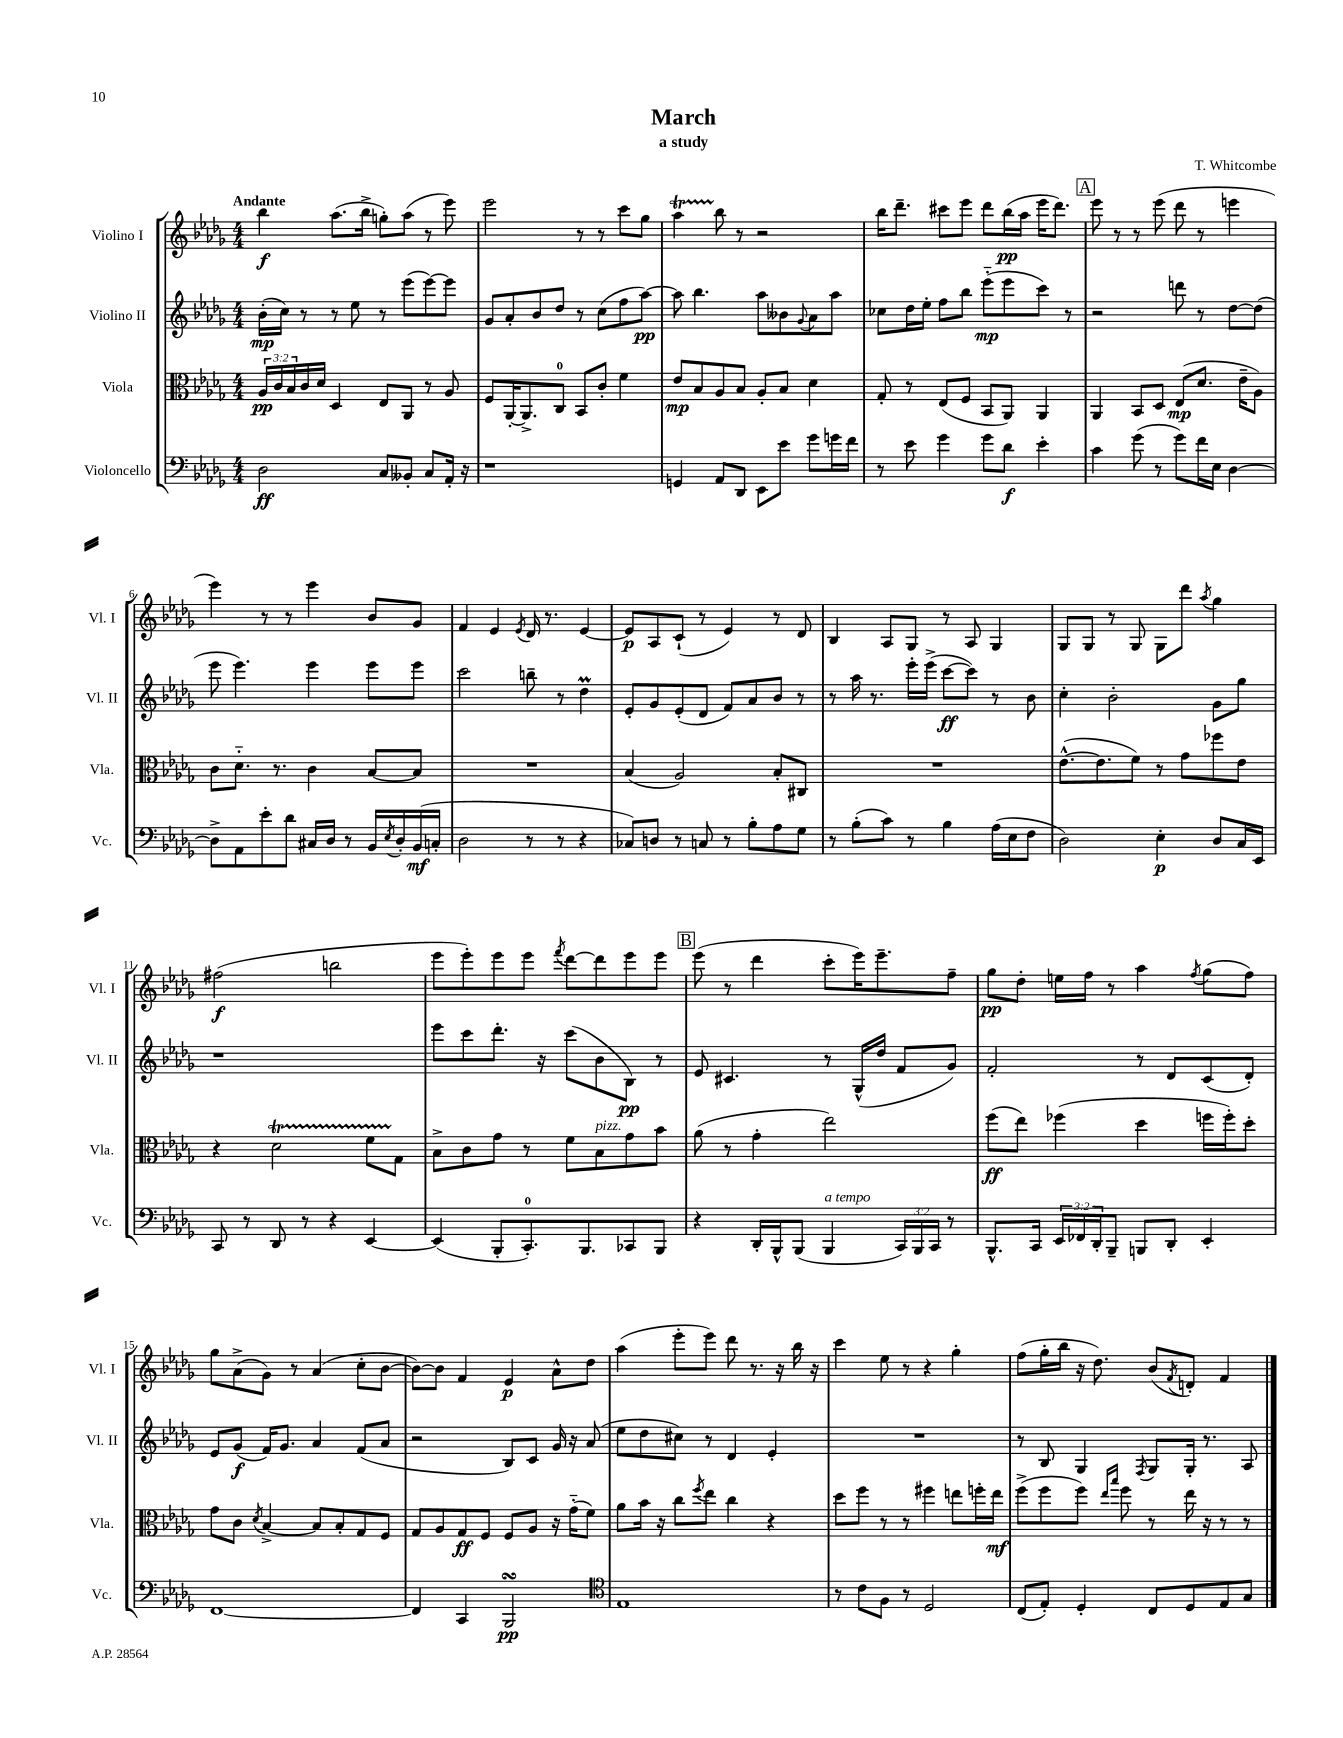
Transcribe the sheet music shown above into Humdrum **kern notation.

**kern	**dynam	**kern	**dynam	**kern	**dynam	**kern	**dynam
*part4	*part4	*part3	*part3	*part2	*part2	*part1	*part1
*staff4	*staff4	*staff3	*staff3	*staff2	*staff2	*staff1	*staff1
*I"Violoncello	*	*I"Viola	*	*I"Violino II	*	*I"Violino I	*
*I'Vc.	*	*I'Vla.	*	*I'Vl. II	*	*I'Vl. I	*
*clefF4	*	*clefC3	*	*clefG2	*	*clefG2	*
*k[b-e-a-d-g-]	*	*k[b-e-a-d-g-]	*	*k[b-e-a-d-g-]	*	*k[b-e-a-d-g-]	*
*M4/4	*	*M4/4	*	*M4/4	*	*M4/4	*
=1	=1	=1	=1	=1	=1	=1	=1
!	!	!	!	!	!	!LO:TX:a:B:t=Andante	!
2D-\	ff	24A-/LL	pp	(16b-'\LL	mp	4bb-\	f
.	.	24c/	.	.	.	.	.
.	.	.	.	16cc\JJ)	.	.	.
.	.	24B-/	.	.	.	.	.
.	.	16c/	.	8r	.	.	.
.	.	16d-/JJ	.	.	.	.	.
.	.	4D-/	.	8r	.	(8.aa-\L	.
.	.	.	.	8ee-\	.	.	.
.	.	.	.	.	.	16bb-^\Jk	.
8C/L	.	8E-/L	.	8r	.	8ggn'\L)	.
8BB--X'/J	.	8AA-/J	.	(8eee-\L	.	(8aa-\J	.
8C/L	.	8r	.	[8eee-\)	.	8r	.
16AA-'/Jk	.	8A-/	.	8eee-\J]	.	8eee-\)	.
16r	.	.	.	.	.	.	.
=2	=2	=2	=2	=2	=2	=2	=2
1r	.	8F/L	.	8g-/L	.	2eee-\	.
.	.	[16AA-'/K	.	8a-'/	.	.	.
.	.	8.AA-^/]	.	.	.	.	.
.	.	.	.	8b-/	.	.	.
.	.	8C/J	.	8dd-/J	.	.	.
.	.	8BB-/L	.	8r	.	8r	.
.	.	8c'/J	.	(8cc\L	.	8r	.
.	.	4f\	.	8ff\	.	8ccc\L	.
.	.	.	.	[8aa-\J)	pp	8gg-\J	.
=3	=3	=3	=3	=3	=3	=3	=3
4GGn/	.	8e-/L	mp	8aa-\]	.	4aa-T\	.
.	.	8B-/	.	4.bb-\	.	.	.
8AA-/L	.	8A-/	.	.	.	8bb-\	.
8DD-/J	.	8B-/J	.	.	.	8r	.
8EE-\L	.	8A-'/L	.	8aa-\L	.	2r	.
8e-\J	.	8B-/J	.	8b--X\	.	.	.
.	.	.	.	8qqg-/	.	.	.
8g-\L	.	4d-\	.	8a-\	.	.	.
16gn\L	.	.	.	8aa-\J	.	.	.
16f\JJ	.	.	.	.	.	.	.
=4	=4	=4	=4	=4	=4	=4	=4
8r	.	8G-'/	.	8cc-X\L	.	16bb-\KL	.
.	.	.	.	.	.	8.ddd-~\J	.
8e-\	.	8r	.	16dd-\L	.	.	.
.	.	.	.	16ee-'\JJ	.	.	.
4g-\	.	(8E-/L	.	8ff\L	.	8ccc#X\L	.
.	.	8F/J	.	8bb-\J	.	8eee-\J	.
8g-\L	.	8BB-/L	.	(8eee-\L	mp	8ddd-\L	.
8d-\J	f	8AA-/J)	.	8eee-\	.	(16bb-\L	pp
.	.	.	.	.	.	16aa-\JJ	.
4e-'\	.	4AA-/	.	8ccc\J)	.	16eee-\KL	.
.	.	.	.	.	.	8.ddd-\J)	.
.	.	.	.	8r	.	.	.
!!LO:REH:place=s1:t=A
=5	=5	=5	=5	=5	=5	=5	=5
4c\	.	4AA-/	.	2r	.	8eee-\	.
.	.	.	.	.	.	8r	.
(8g-\	.	8BB-/L	.	.	.	8r	.
8r	.	8D-/J	.	.	.	(8eee-\	.
8g-\L)	.	(8E-/L	mp	8dddn\	.	8ddd-\	.
16f\L	.	8.d-/J	.	8r	.	8r	.
16E-\JJ	.	.	.	.	.	.	.
[4D-\	.	.	.	[8dd-\L	.	4eeen\	.
.	.	16e-~\KL	.	.	.	.	.
.	.	8A-\J)	.	(8dd-\J]	.	.	.
!!LO:LB:g=z
=6	=6	=6	=6	=6	=6	=6	=6
8D-^\L]	.	8c\L	.	8eee-\	.	4eee-\)	.
8AA-\	.	8.d-\J	.	4.eee-\)	.	.	.
8e-'\	.	.	.	.	.	8r	.
.	.	8.r	.	.	.	.	.
8d-\J	.	.	.	.	.	8r	.
16C#X/LL	.	4c\	.	4eee-\	.	4eee-\	.
16D-/JJ	.	.	.	.	.	.	.
8r	.	.	.	.	.	.	.
16BB-/LL	.	[8B-/L	.	8eee-\L	.	8b-/L	.
8qE-/	.	.	.	.	.	.	.
16D-'/	.	.	.	.	.	.	.
(16BB-/	mf	8B-/J]	.	8eee-\J	.	8g-/J	.
16Cn'/JJ	.	.	.	.	.	.	.
=7	=7	=7	=7	=7	=7	=7	=7
2D-\	.	1r	.	2ccc\	.	4f/	.
.	.	.	.	.	.	4e-/	.
.	.	.	.	.	.	8qe-/	.
8r	.	.	.	8bbn~\	.	16d-/	.
.	.	.	.	.	.	8.r	.
8r	.	.	.	8r	.	.	.
4r	.	.	.	4dd-M\	.	[4e-/	.
=8	=8	=8	=8	=8	=8	=8	=8
8C-X/L)	.	(4B-/	.	8e-'/L	.	8e-/L]	p
8Dn/J	.	.	.	8g-/	.	8A-/	.
8r	.	2A-/)	.	(8e-'/	.	(8c`/J	.
8Cn/	.	.	.	8d-/J	.	8r	.
8r	.	.	.	8f/L)	.	4e-/)	.
8B-'\L	.	.	.	8a-/	.	.	.
8A-\	.	8B-'/L	.	8b-/J	.	8r	.
8G-\J	.	8C#X/J	.	8r	.	8d-/	.
=9	=9	=9	=9	=9	=9	=9	=9
8r	.	1r	.	8r	.	4B-/	.
(8B-'\L	.	.	.	16aa-\	.	.	.
.	.	.	.	8.r	.	.	.
8c\J)	.	.	.	.	.	8A-/L	.
8r	.	.	.	16eee-'\LL	.	8G-/J	.
.	.	.	.	(16eee-^\JJ	.	.	.
4B-\	.	.	.	[8ccc\L	ff	8r	.
.	.	.	.	8ccc\J])	.	8A-/	.
(16A-\LL	.	.	.	8r	.	4G-/	.
16E-\J	.	.	.	.	.	.	.
8F\J	.	.	.	8b-\	.	.	.
=10	=10	=10	=10	=10	=10	=10	=10
2D-\)	.	([8.e-^^\L	.	4cc'\	.	8G-/L	.
.	.	.	.	.	.	8G-/J	.
.	.	8.e-\]	.	.	.	.	.
.	.	.	.	2b-'\	.	8r	.
.	.	8f\J)	.	.	.	8G-/	.
4E-'\	p	8r	.	.	.	8G-\L	.
.	.	8g-\L	.	.	.	8ddd-\J	.
.	.	.	.	.	.	8qaa-/	.
8D-/L	.	8ff-X\	.	8g-\L	.	4gg-\	.
16C/L	.	8e-\J	.	8gg-\J	.	.	.
16EE-/JJ	.	.	.	.	.	.	.
!!LO:LB:g=z
=11	=11	=11	=11	=11	=11	=11	=11
8CC/	.	4r	.	1r	.	(2ff#X\	f
8r	.	.	.	.	.	.	.
8DD-/	.	2d-T\	.	.	.	.	.
8r	.	.	.	.	.	.	.
4r	.	.	.	.	.	2bbn\	.
[4EE-/	.	8fTTT\L	.	.	.	.	.
.	.	8G-\J	.	.	.	.	.
=12	=12	=12	=12	=12	=12	=12	=12
(4EE-/]	.	8B-^\L	.	8eee-\L	.	8eee-\L	.
.	.	8c\	.	8ccc\	.	8eee-'\)	.
8BBB-'/L	.	8g-\J	.	8.ddd-'\J	.	8eee-\	.
8.CC'/)	.	8r	.	.	.	8eee-\J	.
.	.	.	.	16r	.	.	.
.	.	.	.	.	.	8qfff/	.
.	.	8f\L	.	(8ccc\L	.	[8ddd-\L	.
8.BBB-/	.	.	.	.	.	.	.
!	!	!LO:TX:a:i:t=pizz.	!	!	!	!	!
.	.	8B-\	.	8b-\	.	8ddd-\]	.
8CC-X/	.	8g-\	.	8B-\J)	pp	8eee-\	.
8BBB-/J	.	8b-\J	.	8r	.	8eee-\J	.
!!LO:REH:place=s1:t=B
=13	=13	=13	=13	=13	=13	=13	=13
4r	.	(8a-\	.	8e-/	.	(8eee-\	.
.	.	8r	.	4.c#X/	.	8r	.
16DD-'/LL	.	4g-'\	.	.	.	4ddd-\	.
16BBB-^^/J	.	.	.	.	.	.	.
(8BBB-/J	.	.	.	.	.	.	.
!LO:TX:a:i:t=a tempo	!	!	!	!	!	!	!
4BBB-/	.	2ee-\)	.	8r	.	8ccc'\L	.
.	.	.	.	(16G-^^/LL	.	16eee-\K)	.
.	.	.	.	16dd-/JJ	.	8.eee-~\	.
24CC/LL)	.	.	.	8f/L	.	.	.
24BBB-/	.	.	.	.	.	.	.
24CC/JJ	.	.	.	.	.	.	.
8r	.	.	.	8g-/J)	.	8ff~\J	.
=14	=14	=14	=14	=14	=14	=14	=14
8.BBB-^^/L	.	(8ff\L	ff	2f'/	.	8gg-\L	pp
.	.	8ee-\J)	.	.	.	8dd-'\J	.
16CC/Jk	.	.	.	.	.	.	.
24EE-/LL	.	(4ff-X\	.	.	.	16een\LL	.
24FF-X/	.	.	.	.	.	.	.
.	.	.	.	.	.	16ff\JJ	.
24DD-'/J	.	.	.	.	.	.	.
8BBB-~/J	.	.	.	.	.	8r	.
8BBBn/L	.	4dd-\	.	8r	.	4aa-\	.
8DD-'/J	.	.	.	8d-/L	.	.	.
.	.	.	.	.	.	8qff/	.
4EE-'/	.	16ffn\LL	.	(8c/	.	(8gg-\L	.
.	.	16ff'\J)	.	.	.	.	.
.	.	8dd-'\J	.	8d-'/J)	.	8ff\J)	.
!!LO:LB:g=z
=15	=15	=15	=15	=15	=15	=15	=15
[1FF	.	8g-\L	.	8e-/L	.	8gg-\L	.
.	.	8c\J	.	(8g-/J	f	(8a-^\	.
.	.	8qd-/	.	.	.	.	.
.	.	[4B-^/	.	16f/KL)	.	8g-\J)	.
.	.	.	.	8.g-/J	.	.	.
.	.	.	.	.	.	8r	.
.	.	8B-/L]	.	4a-/	.	(4a-/	.
.	.	8B-'/	.	.	.	.	.
.	.	8G-/	.	(8f/L	.	8cc'\L	.
.	.	8F/J	.	8a-/J	.	[8b-\J	.
=16	=16	=16	=16	=16	=16	=16	=16
4FF/]	.	8G-/L	.	2r	.	8b-\L_)	.
.	.	8A-/	.	.	.	8b-\J]	.
4CC/	.	8G-/	ff	.	.	4f/	.
.	.	8F/J	.	.	.	.	.
2BBB-sSSS/	pp	8F/L	.	8B-/L)	.	4e-/	p
.	.	8A-/J	.	8c/J	.	.	.
.	.	16r	.	16g-/	.	8a-^^\L	.
.	.	(16g-\KL	.	16r	.	.	.
.	.	8f\J)	.	(8a-/	.	8dd-\J	.
=17	=17	=17	=17	=17	=17	=17	=17
*clefC4	*	*	*	*	*	*	*
1E-	.	8a-\L	.	8ee-\L	.	(4aa-\	.
.	.	16b-\Jk	.	8dd-\	.	.	.
.	.	16r	.	.	.	.	.
.	.	8cc\L	.	8cc#X\J)	.	8eee-'\L	.
.	.	8qff/	.	.	.	.	.
.	.	8ee-\J	.	8r	.	8eee-\J)	.
.	.	4cc\	.	4d-/	.	8ddd-\	.
.	.	.	.	.	.	8.r	.
.	.	4r	.	4e-'/	.	.	.
.	.	.	.	.	.	16r	.
.	.	.	.	.	.	16bb-\	.
.	.	.	.	.	.	16r	.
=18	=18	=18	=18	=18	=18	=18	=18
8r	.	8dd-\L	.	1r	.	4ccc\	.
8c\L	.	8ff\J	.	.	.	.	.
8F\J	.	8r	.	.	.	8ee-\	.
8r	.	8r	.	.	.	8r	.
2D-/	.	4ff#X\	.	.	.	4r	.
.	.	8een\L	.	.	.	4gg-'\	.
.	.	16ffn'\L	.	.	.	.	.
.	.	16ee\JJ	mf	.	.	.	.
=19	=19	=19	=19	=19	=19	=19	=19
(8C/L	.	(8ff^\L	.	8r	.	(8ff\L	.
8E-'/J)	.	8ff\	.	8B-/	.	16gg-'\L	.
.	.	.	.	.	.	16bb-\JJ	.
4D-'/	.	8ff\J)	.	4G-/	.	16r	.
.	.	.	.	.	.	8.dd-\)	.
.	.	16qqee-/LL	.	.	.	.	.
.	.	16qqbb-/JJ	.	.	.	.	.
.	.	8ff\	.	.	.	.	.
.	.	.	.	8qF/	.	.	.
8C/L	.	8r	.	8G-/L	.	(8b-/L	.
.	.	.	.	.	.	8qf/	.
8D-/	.	16ee-\	.	16G-'/Jk	.	8dn'/J)	.
.	.	16r	.	8.r	.	.	.
8E-/	.	8r	.	.	.	4f/	.
8G-/J	.	8r	.	8A-/	.	.	.
==	==	==	==	==	==	==	==
*-	*-	*-	*-	*-	*-	*-	*-
